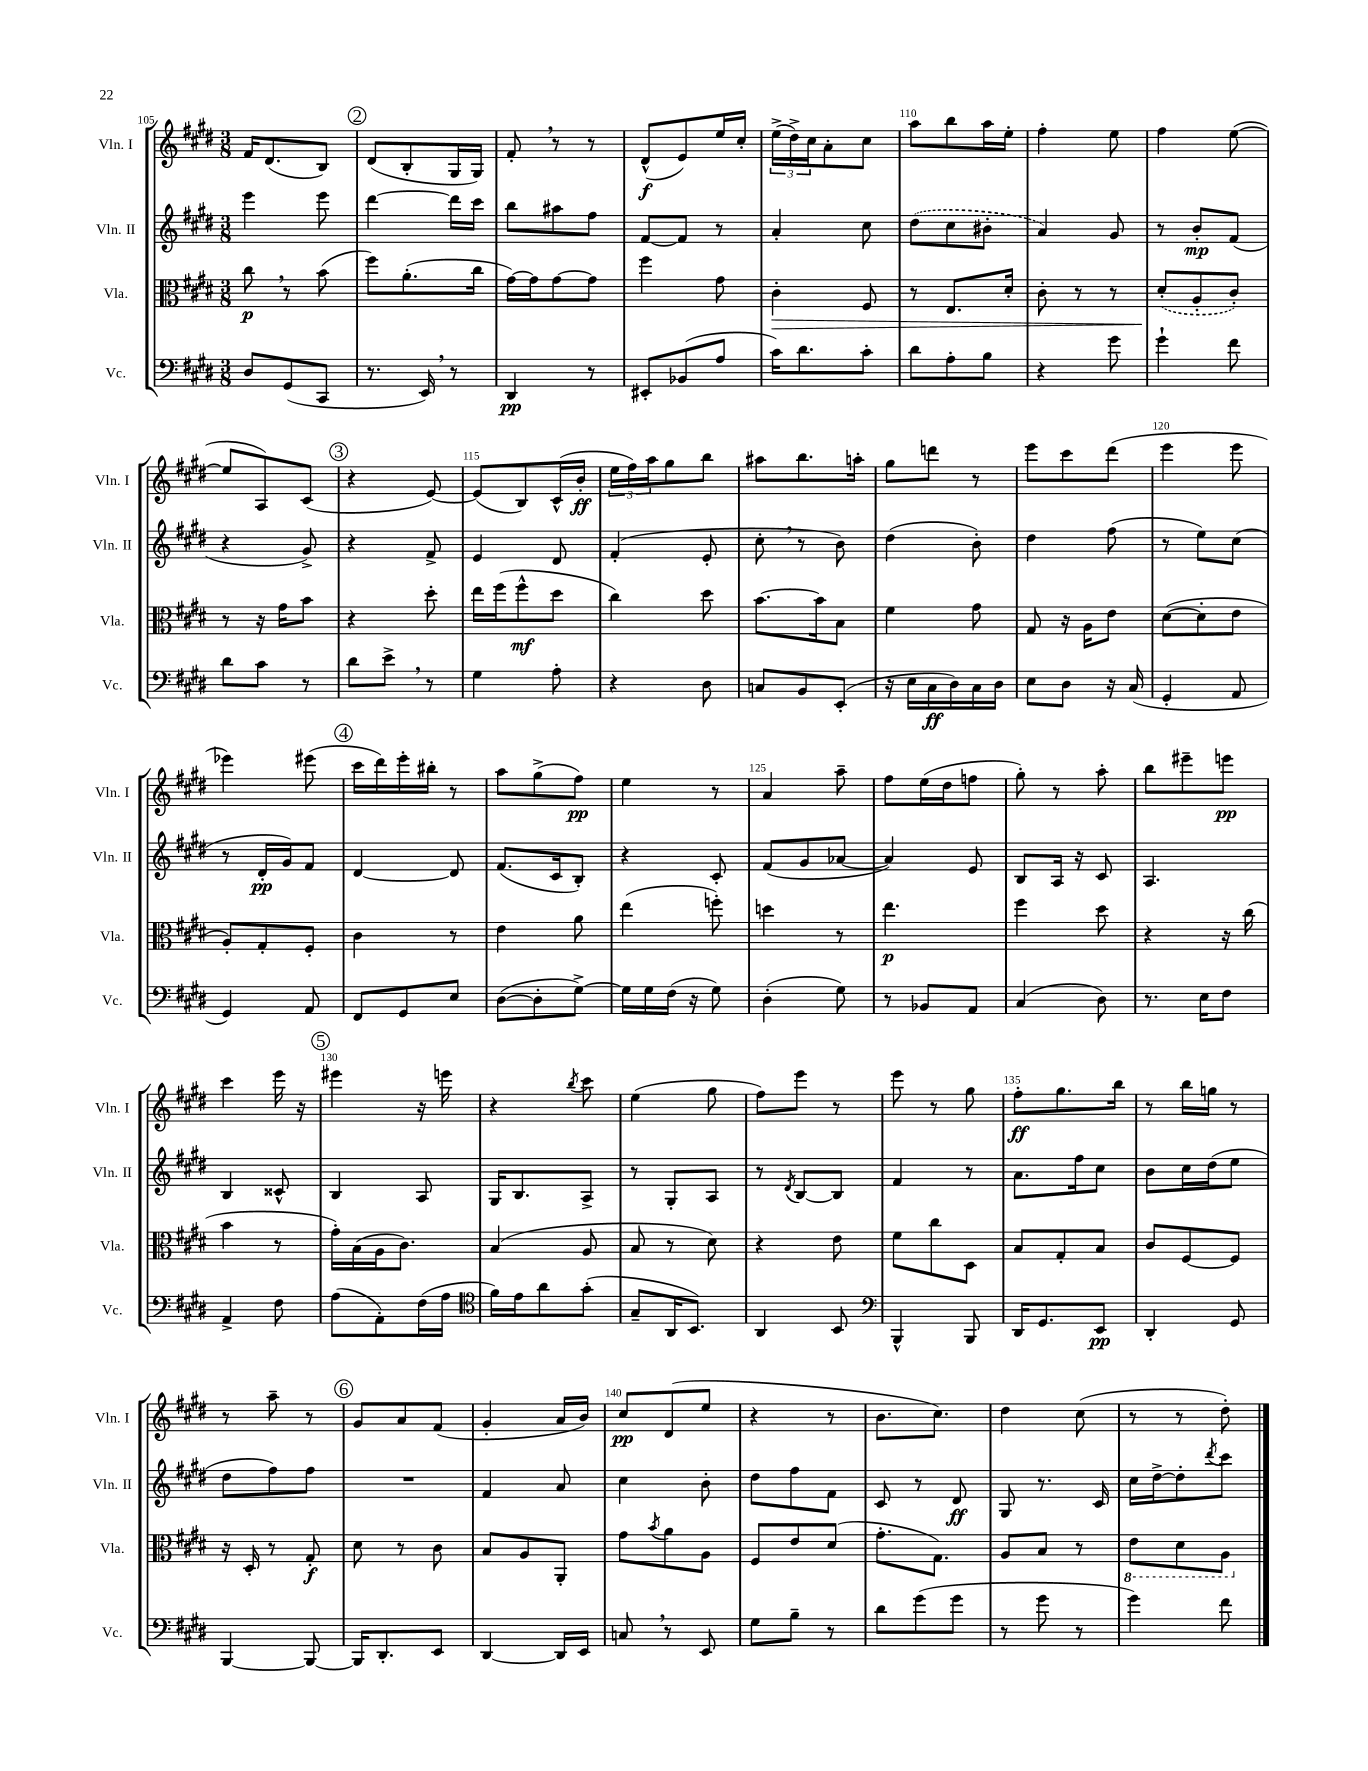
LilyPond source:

<<
\new StaffGroup <<
\new Staff = "s0" \with { instrumentName = "Vln. I" shortInstrumentName = "Vln. I" } {
    \clef treble \key e \major \numericTimeSignature \time 3/8
    fis'16 dis'8.( b8) |
    \mark \markup { \circle "2" } dis'8( b8-. gis16 gis16) |
    fis'8-. \breathe r8 r8 |
    dis'8-^\f( e'8) e''16 cis''16-. |
    \tuplet 3/2 { e''16->( dis''16->) cis''16 } a'8-. cis''8 |
    a''8 b''8 a''16 e''16-. |
    fis''4-. e''8 |
    fis''4 e''8~( |
    e''8 a8) cis'8( |
    \mark \markup { \circle "3" } r4 e'8~) |
    e'8( b8) cis'16-^( b'16-.\ff |
    \tuplet 3/2 { e''16 fis''16) a''16 } gis''8 b''8 |
    ais''8 b''8. a''16-. |
    gis''8 d'''8 r8 |
    e'''8 cis'''8 dis'''8( |
    e'''4 e'''8 |
    ees'''4) eis'''8( |
    \mark \markup { \circle "4" } cis'''16 dis'''16) e'''16-. bis''16-. r8 |
    a''8 gis''8->( fis''8\pp) |
    e''4 r8 |
    a'4 a''8-- |
    fis''8 e''16( dis''16 f''8 |
    gis''8-.) r8 a''8-. |
    b''8 eis'''8-- e'''8\pp |
    cis'''4 e'''16 r16 |
    \mark \markup { \circle "5" } eis'''4 r16 e'''16 |
    r4 \acciaccatura { b''8 } cis'''8 |
    e''4( gis''8 |
    fis''8) e'''8 r8 |
    e'''8 r8 gis''8 |
    fis''8-.\ff gis''8. b''16 |
    r8 b''16 g''16 r8 |
    r8 a''8-- r8 |
    \mark \markup { \circle "6" } gis'8 a'8 fis'8( |
    gis'4-. a'16 b'16) |
    cis''8\pp dis'8( e''8 |
    r4 r8 |
    b'8. cis''8.) |
    dis''4 cis''8( |
    r8 r8 dis''8-.) \bar "|." |
}
\new Staff = "s1" \with { instrumentName = "Vln. II" shortInstrumentName = "Vln. II" } {
    \clef treble \key e \major \numericTimeSignature \time 3/8
    e'''4 e'''8 |
    \mark \markup { \circle "2" } dis'''4~ dis'''16 cis'''16 |
    b''8 ais''8 fis''8 |
    fis'8~ fis'8 r8 |
    a'4-. cis''8 |
    \once \slurDashed dis''8( cis''8 bis'8-. |
    a'4) gis'8 |
    r8 b'8-.\mp fis'8( |
    r4 gis'8->) |
    \mark \markup { \circle "3" } r4 fis'8-> |
    e'4 dis'8 |
    fis'4-.( e'8-. |
    cis''8-. \breathe r8 b'8) |
    dis''4( b'8-.) |
    dis''4 fis''8( |
    r8 e''8) cis''8( |
    r8 dis'16-.\pp gis'16) fis'8 |
    \mark \markup { \circle "4" } dis'4~ dis'8 |
    fis'8.( cis'16 b8-.) |
    r4 cis'8-. |
    fis'8( gis'8 aes'8~ |
    aes'4) e'8 |
    b8 a16 r16 cis'8 |
    a4. |
    b4 cisis'8-^ |
    \mark \markup { \circle "5" } b4 a8 |
    gis16 b8. a8-> |
    r8 gis8-. a8 |
    r8 \acciaccatura { dis'8 } b8~ b8 |
    fis'4 r8 |
    a'8. fis''16 cis''8 |
    b'8 cis''16 dis''16( e''8 |
    dis''8 fis''8) fis''8 |
    \mark \markup { \circle "6" } R4. |
    fis'4 a'8 |
    cis''4 b'8-. |
    dis''8 fis''8 fis'8 |
    cis'8 r8 dis'8\ff |
    gis8 r8. cis'16 |
    cis''16 dis''16~-> dis''8-. \acciaccatura { dis'''8 } cis'''8 \bar "|." |
}
\new Staff = "s2" \with { instrumentName = "Vla." shortInstrumentName = "Vla." } {
    \clef alto \key e \major \numericTimeSignature \time 3/8
    cis''8\p \breathe r8 b'8( |
    \mark \markup { \circle "2" } fis''8) a'8.-.( cis''16 |
    gis'16~) gis'16 gis'8~ gis'8 |
    fis''4 gis'8 |
    cis'4-.\> fis8 |
    r8 e8. dis'16-. |
    cis'8-. r8 r8 |
    \once \slurDashed dis'8-.\!( a8-. cis'8-.) |
    r8 r16 gis'16 b'8 |
    \mark \markup { \circle "3" } r4 dis''8-. |
    e''16 fis''16( fis''8-^\mf dis''8 |
    cis''4) dis''8 |
    b'8.~ b'16 b8 |
    fis'4 gis'8 |
    gis8 r16 a16 e'8 |
    dis'8~( dis'8-. e'8 |
    a8-.) gis8-. fis8-. |
    \mark \markup { \circle "4" } cis'4 r8 |
    e'4 a'8 |
    e''4( f''8-.) |
    d''4 r8 |
    e''4.\p |
    fis''4 dis''8 |
    r4 r16 cis''16( |
    b'4 r8 |
    \mark \markup { \circle "5" } gis'16-.) b16( a16 cis'8.) |
    b4( a8 |
    b8 r8 dis'8) |
    r4 e'8 |
    fis'8 cis''8 dis8 |
    b8 gis8-. b8 |
    cis'8 fis8~ fis8 |
    r16 dis16-. r8 gis8-.\f |
    \mark \markup { \circle "6" } dis'8 r8 cis'8 |
    b8 a8 a,8-. |
    gis'8 \acciaccatura { b'8 } a'8 a8 |
    fis8 e'8 dis'8( |
    gis'8.-. gis8.) |
    a8 b8 r8 |
    \ottava #-1 e8 dis8 a,8 \ottava #0 \bar "|." |
}
\new Staff = "s3" \with { instrumentName = "Vc." shortInstrumentName = "Vc." } {
    \clef bass \key e \major \numericTimeSignature \time 3/8
    dis8 gis,8( cis,8 |
    \mark \markup { \circle "2" } r8. e,16) \breathe r8 |
    dis,4\pp r8 |
    eis,8-. bes,8( a8 |
    cis'16) dis'8. cis'8-. |
    dis'8 a8-. b8 |
    r4 gis'8 |
    gis'4-! fis'8 |
    dis'8 cis'8 r8 |
    \mark \markup { \circle "3" } dis'8 e'8-> \breathe r8 |
    gis4 a8-. |
    r4 dis8 |
    c8 b,8 e,8-.( |
    r16 e16 cis16\ff dis16) cis16 dis16 |
    e8 dis8 r16 cis16( |
    gis,4-. a,8 |
    gis,4) a,8 |
    \mark \markup { \circle "4" } fis,8 gis,8 e8 |
    dis8~( dis8-. gis8~->) |
    gis16 gis16 fis16( r16 gis8) |
    dis4-.( gis8) |
    r8 bes,8 a,8 |
    cis4( dis8) |
    r8. e16 fis8 |
    a,4-> fis8 |
    \mark \markup { \circle "5" } a8( a,8-.) fis16( a16 |
    \clef tenor fis'16) e'16 a'8 gis'8-.( |
    gis8-- a,16 b,8.) |
    a,4 b,8 |
    \clef bass b,,4-^ b,,8 |
    dis,16 gis,8. e,8\pp |
    dis,4-. gis,8 |
    b,,4~ b,,8~ |
    \mark \markup { \circle "6" } b,,16 dis,8.-. e,8 |
    dis,4~ dis,16 e,16 |
    c8 \breathe r8 e,8 |
    gis8 b8-- r8 |
    dis'8 gis'8( gis'8 |
    r8 gis'8 r8 |
    gis'4) fis'8 \bar "|." |
}
>>
>>
\layout { \context { \Score currentBarNumber = #105 \override BarNumber.break-visibility = ##(#f #t #t) barNumberVisibility = #(every-nth-bar-number-visible 5) } }
